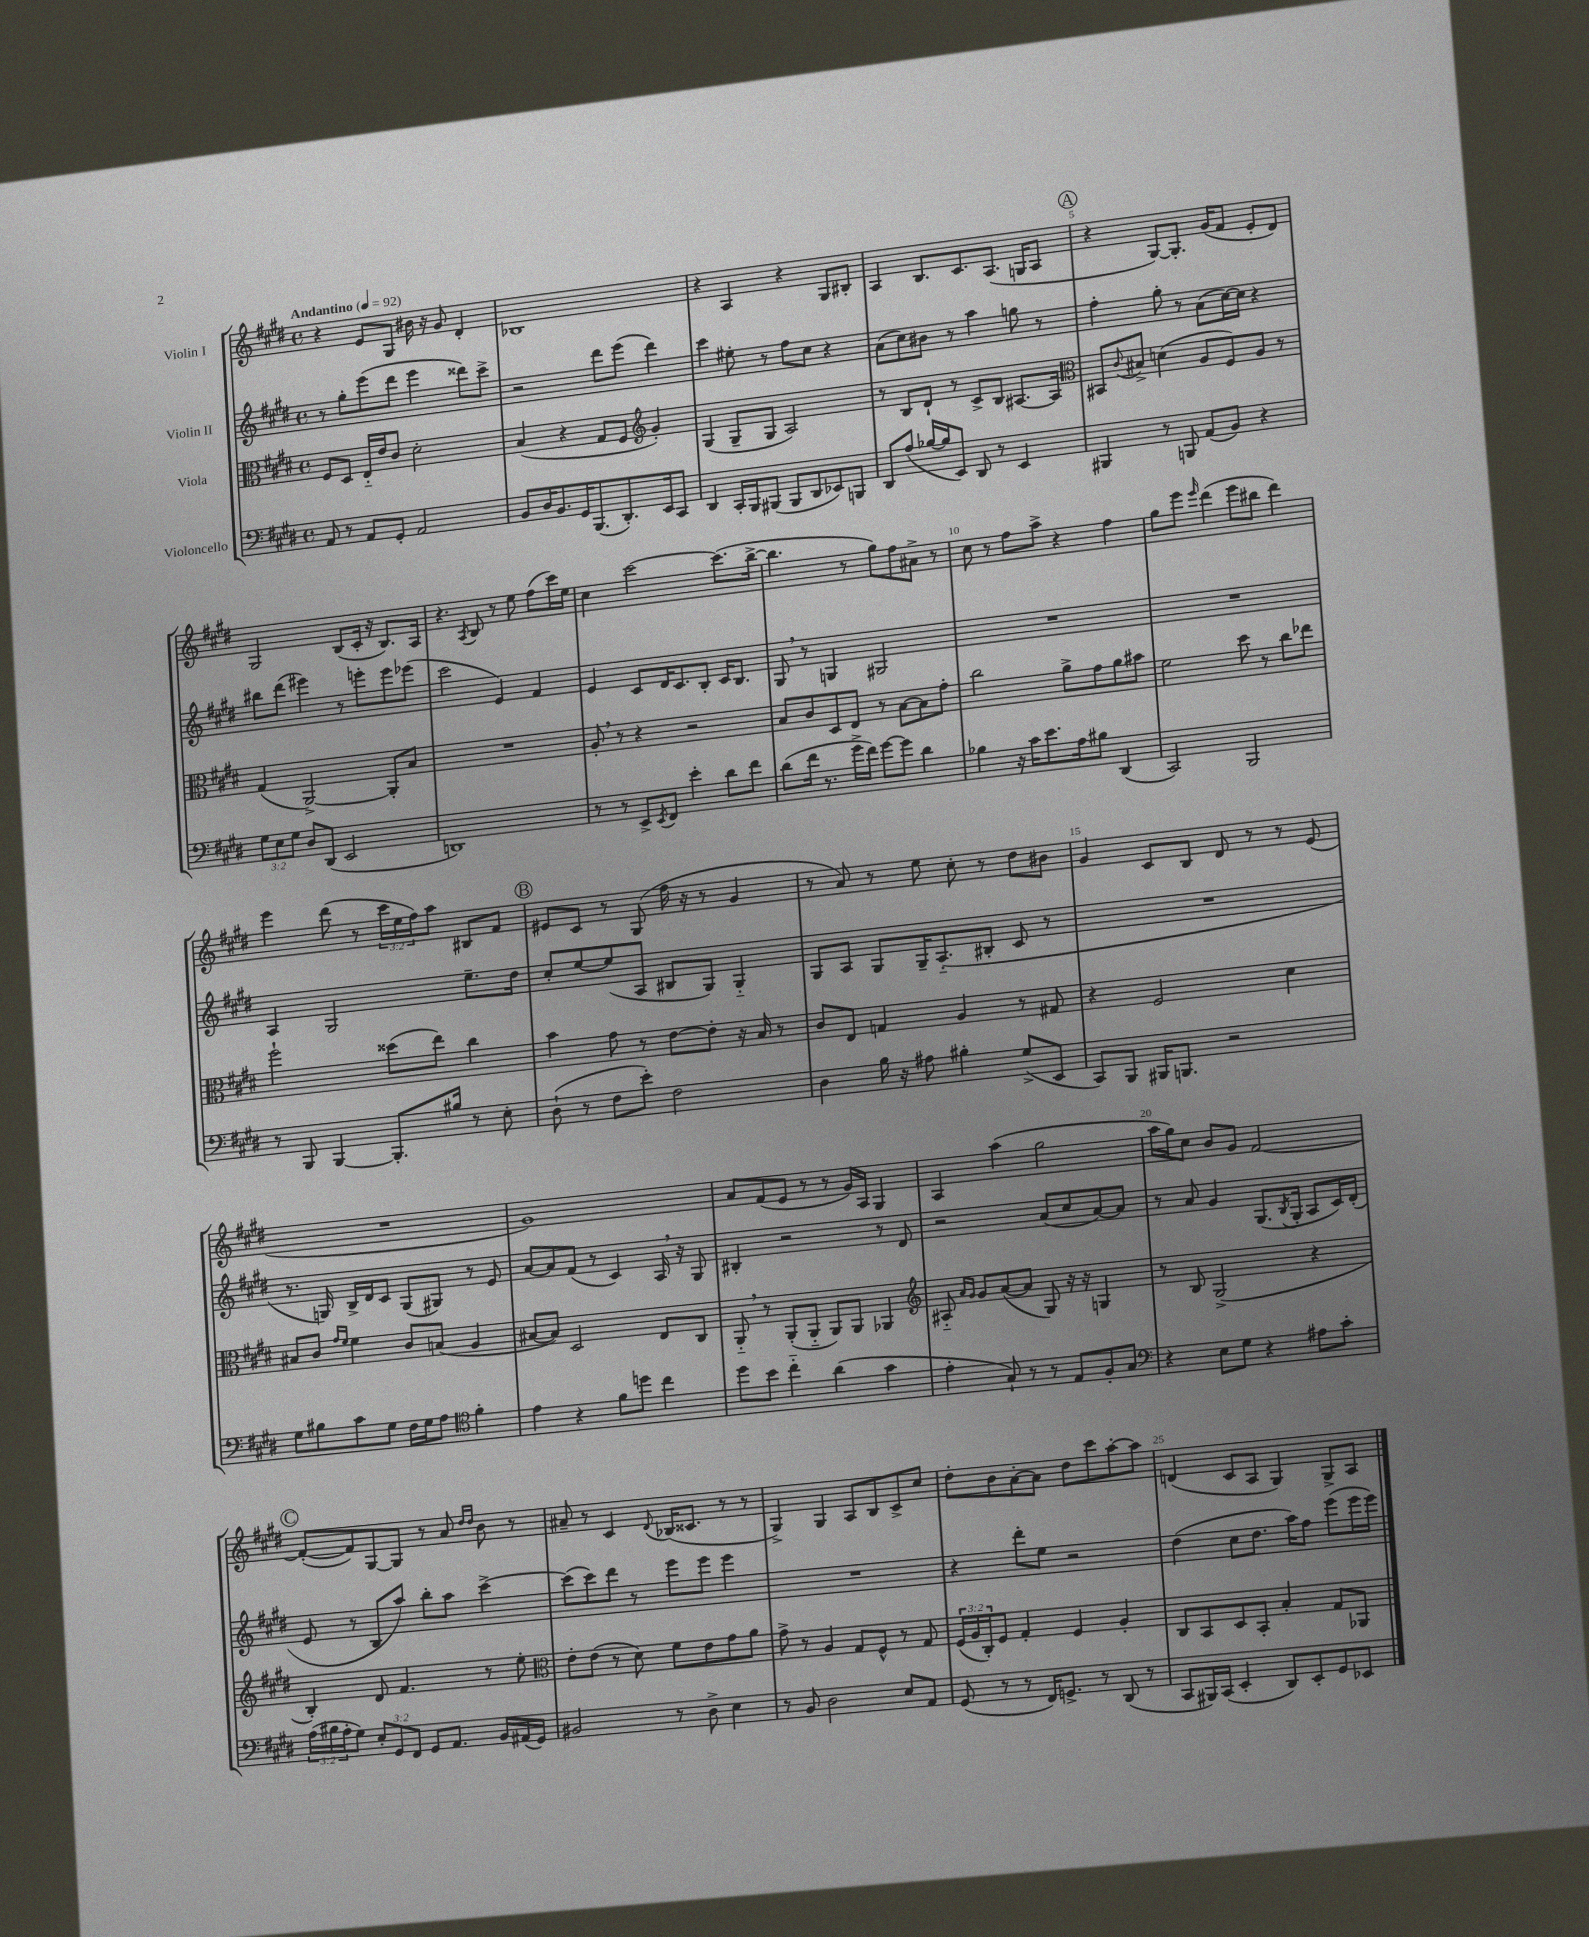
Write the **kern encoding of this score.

**kern	**kern	**kern	**kern
*part4	*part3	*part2	*part1
*staff4	*staff3	*staff2	*staff1
*I"Violoncello	*I"Viola	*I"Violin II	*I"Violin I
*clefF4	*clefC3	*clefG2	*clefG2
*k[f#c#g#d#]	*k[f#c#g#d#]	*k[f#c#g#d#]	*k[f#c#g#d#]
*M4/4	*M4/4	*M4/4	*M4/4
*met(c)	*met(c)	*met(c)	*met(c)
*MM92	*MM92	*MM92	*MM92
=1	=1	=1	=1
!	!	!	!LO:TX:a:B:t=Andantino
8AA/	8F#/L	8r	4r
8r	8D#/J	8gg#'\L	.
8AA/L	16E/LL	(8eee\	8e/L
.	16e/J	.	.
8GG#'/J	8c#/J	8ddd#\J	8G#/J
2AA/	2d#'\	4eee\	16b#X\
.	.	.	16r
.	.	.	8g#/
.	.	8ddd##X\L)	4d#'/
.	.	8ccc#^\J	.
=2	=2	=2	=2
8BB/L	(4B/	2r	1B-X
16D#/K	.	.	.
8.BB/	.	.	.
.	4r	.	.
16GG#/K	.	.	.
(8.BBB/	.	.	.
.	8G#/L	8ddd#\L	.
8.DD#'/)	8F#/J	(8eee\J	.
*	*clefG2	*	*
.	4g#'/)	4ddd#\)	.
16EE/k	.	.	.
8CC#/J	.	.	.
=3	=3	=3	=3
4DD#/	(4G#/	4ccc#\	4r
16CC#'/LL	8G#~/L	8ee#X'\	4A/
16BBB/J	.	.	.
(8BBB#X/J	8G#/J	8r	.
8BBB#/L	2A/)	8ff#\L	4r
8DD#/	.	8cc#\J	.
8EE-X/)	.	4r	8G#/L
8BBBn/J	.	.	8B#X'/J
=4	=4	=4	=4
8DD#/L	8r	(8a\L	4A/
(8A/J	8B/L	8cc#\)	.
[16B-X/LL	8d#`/J	8b#X\J	8.B/L
16B-/J]	.	.	.
8EE/J)	8r	8r	.
.	.	.	8.c#/
8DD#/	8c#^/L	4aa\	.
8r	8B/J	.	(8.A/J
4EE/	[8.A#X/L	8ggn\	.
.	.	.	16Gn/KL
.	.	8r	8A/J
.	16A#/Jk]	.	.
!!LO:REH:place=s1:t=A
=5	=5	=5	=5
*	*clefC3	*	*
4BBB#X/	8BB#X/L	4ff#'\	4r
.	8qqc#/	.	.
.	8B#X^/J	.	.
8r	(4dn\	8gg#'\	[8G#/L)
8BBBn/	.	8r	8.G#'/J]
(8AA/L	8A/L	(8a\L	.
.	.	.	(16g#/KL
8BB/J)	8F#/)	[16cc#\L)	8f#/J
.	.	16cc#\JJ]	.
4r	8A/J	4r	8e'/L
.	8r	.	8d#/J)
!!LO:LB:g=z
=6	=6	=6	=6
12G#\L	(4G#/	8bb#X\L	2G#/
12E\	.	.	.
.	.	(8ddd#\J	.
12G#\J	.	.	.
8D#/L	[2AA^/)	4eee#X\)	.
(8DD#/J	.	.	.
2EE/	.	8r	(8B/L
.	.	8eeen'\L	16c#'/Jk
.	.	.	16r
.	8AA'/L]	8eee\	8.B/L)
.	8B/J	(8eee-X\J	.
.	.	.	16A/Jk
=7	=7	=7	=7
1DDn)	1r	2ccc#\	4.r
.	.	.	8qA/
.	.	.	8B/
.	.	4e/)	8r
.	.	.	8ee\
.	.	4f#/	(8ff#\L
.	.	.	16ccc#\L)
.	.	.	16ee\JJ
=8	=8	=8	=8
8r	8A',/	4e/	4cc#\
8r	8r	.	.
8EE^/L	4r	8c#/L	[2ccc#\
8qEE/	.	.	.
8FF#/J	.	16d#/K	.
.	.	8.c#/	.
4e'\	2r	.	.
.	.	8B'/J	.
8d#\L	.	16c#/KL	(8.ccc#\L]
.	.	8.B/J	.
8f#\J	.	.	.
.	.	.	[16bb^\Jk
=9	=9	=9	=9
(8d#\L	8B/L	8G#,/	4.bb\]
16f#\Jk	8c#/	8r	.
8.r	.	.	.
.	8D#/	4Gn/	.
16g#^\LL	8E/J	.	8r
16f#\JJ)	.	.	.
[8g#\L	8r	2G#X/	8gg#\L)
8g#\J]	[8B\L	.	8ff#\
4d#\	8B\]	.	8a#X^\J
.	8g#'\J	.	8r
=10	=10	=10	=10
4B-X\	2cc#\	1r	8cc#\
.	.	.	8r
16r	.	.	8ff#\L
16c#\KL	.	.	.
8.e\	.	.	8aa^\J
.	8a^\L	.	4r
16A\k	.	.	.
8B#X\J	8g#\	.	.
(4DD#/	8a\	.	4ff#\
.	8b#X\J	.	.
=11	=11	=11	=11
2CC#/)	2f#\	1r	8gg#\L
.	.	.	8eee\J
.	.	.	16qqeee/
.	.	.	(4ddd#\
2BBB/	8dd#\	.	8eee\L
.	8r	.	8bb#X\J
.	8cc#\L	.	4ddd#\)
.	8ee-X\J	.	.
!!LO:LB:g=z
=12	=12	=12	=12
8r	2ff#`\	4A/	4eee\
8BBB/	.	.	.
[4BBB/	.	2G#/	(8ddd#\
.	.	.	8r
8.BBB'/L]	(8dd##X\L	.	24ccc#\LL
.	.	.	24ee\
.	.	.	24ff#\J)
.	8ee\J)	.	8aa\J
16B#X/Jk	.	.	.
8r	4cc#\	8.ee~\L	8B#X/L
8E'\	.	.	8f#/J
.	.	16dd#\Jk	.
!!LO:REH:place=s1:t=B
=13	=13	=13	=13
(8D#`\	4b\	8cc#'/L	8e#X/L
8r	.	[8ee/	8c#/J
8F#\L	8g#\	(8ee/]	8r
8e'\J)	8r	8A/J	(8G#/
2F#\	[8e\L	8B#X/L	16ff#\
.	.	.	16r
.	8e'\J]	8G#/J)	8r
.	16r	4G#/	4g#/
.	16B/	.	.
.	8r	.	.
=14	=14	=14	=14
4D#\	8c#/L	8G#/L	8r
.	8E/J	8A/J	8a/)
16B\	4Gn/	8G#/L	8r
16r	.	.	.
8A#X\	.	16G#~/K	8ee\
.	.	(8.A/	.
4B#X'\	4A/	.	8cc#'\
.	.	8B#X'/J	8r
(8G#^/L	8r	8c#/	8dd#\L
8EE/J	8G#X/	8r	8b#X\J
=15	=15	=15	=15
8CC#/L)	4r	1r	4g#/
8BBB/J	.	.	.
16BBB#X/KL	2F#/	.	8c#/L
8.BBBn/J	.	.	.
.	.	.	8B/J
2r	.	.	8d#/
.	.	.	8r
.	4d#\	.	8r
.	.	.	(8e/
!!LO:LB:g=z
=16	=16	=16	=16
8G#\L	8B#X/L	8.r	1r
8B#X\	8c#/J	.	.
.	.	16Gn/)	.
.	16qqg#/LL	.	.
.	16qqf#/JJ	.	.
8c#\	4f#\	16B^/LL	.
.	.	16d#/J	.
8G#\J	.	8c#/J	.
16F#\LL	8c#/L	(8G/L	.
16G#\J	.	.	.
8A\J	(8Bn/J	8G#X/J)	.
*clefC4	*	*	*
4f#'\	4A/	8r	.
.	.	8e/	.
=17	=17	=17	=17
4e\	[8B#X/L	[8a/L	1g#)
.	8B#/J])	8a/]	.
4r	2D#/	(8f#/J	.
.	.	8r	.
8f#\L	.	4c#/)	.
8ddn\J	.	.	.
4cc#\	8E/L	16A,/	.
.	.	16r	.
.	8C#/J	8G#/	.
=18	=18	=18	=18
8dd#\L	8AA,/	4B#X'/	8a/L
8b\J	8r	.	(8f#/
4cc#\	(8AA'/L	2r	8e/J
.	8AA/J	.	8r
(4a\	8AA/L)	.	8r
.	8AA/J	.	16g#/LL)
.	.	.	16A/JJ
4g#\	4AA-X/	8r	4G#/
.	.	8d#/	.
=19	=19	=19	=19
*	*clefG2	*	*
4e'\	8A#X/	2r	4A/
.	16qqa/LL	.	.
.	16qqg#/JJ	.	.
.	8g#/L	.	.
8G#`/)	([8a/	.	(4aa\
8r	8a/J]	.	.
8r	8G#/)	(8a/L	2gg#\
8E/L	16r	8cc#/	.
.	16r	.	.
8F#'/	4Gn/	[8a/)	.
8G#/J	.	8a/J]	.
=20	=20	=20	=20
*clefF4	*	*	*
4r	8r	8r	16aa\LL
.	.	.	16gg#\J)
.	8B/	8a/	8cc#\J
8E\L	(2G#^/	4g#/	8b/L
8G#\J	.	.	8g#/J
4r	.	(8.G#/L	[2f#/
.	.	8qB/	.
.	.	16G#'/Jk	.
8A#X\L	4r	8A/L	.
8c#'\J	.	16c#/L)	.
.	.	(16d#'/JJ	.
!!LO:LB:g=z
!!LO:REH:place=s1:t=C
=21	=21	=21	=21
(24A\LL	4B'/)	8e/	(8f#'/L_
24B#X\	.	.	.
24A'\J	.	.	.
8G#\J)	.	8r	8f#/])
12E'/L	8d#/	8B/L	[8G#/
12GG#/	.	.	.
.	4.f#/	8aa/J)	8G#/J]
12FF#/J	.	.	.
8GG#/L	.	8bb'\L	8r
8.AA/J	.	8aa\J	8a/
.	.	.	16qqdd#/LL
.	.	.	16qqdd#/JJ
.	8r	[4ccc#^\	8b\
16BB/LL	.	.	.
(16AA#X/	8ee'\	.	8r
16GG#/JJ)	.	.	.
=22	=22	=22	=22
*	*clefC3	*	*
2BB#X/	8e'\L	(8ccc#\L]	8a#X~/
.	(8e\J	8ccc#\)	8r
.	8r	8ddd#\J	4c#/
.	8d#\)	8r	.
.	.	.	8qqd#/
8r	8f#\L	8eee\L	(16B-X/KL
.	.	.	8.c##X/J
8D#^\	8e\	8eee\J	.
4E\	8g#\	4eee\	8r
.	8a\J	.	8r
=23	=23	=23	=23
8r	8g#^\	1r	4G#^/)
8BB/	8r	.	.
2D#\	4A/	.	4G#/
.	8G#/L	.	8A/L
.	8F#^^/J	.	8B/
8E/L	8r	.	8c#^/
8AA/J	8G#/	.	8cc#/J
=24	=24	=24	=24
(8GG#/	(24F#/LL	4r	8dd#'\L
.	24A/	.	.
.	24C#'/J)	.	.
8r	8F#/J	.	8b\
8r	4G#'/	8ddd#'\L	[8a'\
16FF#/KL)	.	8ee\J	8a\J]
8.GGn^/J	.	.	.
.	4F#/	2r	8dd#\L
8r	.	.	8ccc#\
(8DD#/	4A'/	.	[8aa'\
8r	.	.	8aa\J]
=25	=25	=25	=25
8CC#/L	8C#/L	(4dd#\	(4dn/
16BBB#X/L)	8BB/	.	.
(16CC#/JJ	.	.	.
4EE'/	8D#/	8cc#\L	8c#/L
.	8BB'/J	8.dd#\J	8A/J
8DD#/L)	4B'/	.	4G#/)
.	.	16aa\KL)	.
8EE'/	.	8ff#\J	.
8GG#/	8G#/L	(8eee\L	8G#^/L
8EE-X/J	8AA-X/J	16eee\L	8A/J
.	.	16eee\JJ)	.
==	==	==	==
*-	*-	*-	*-
